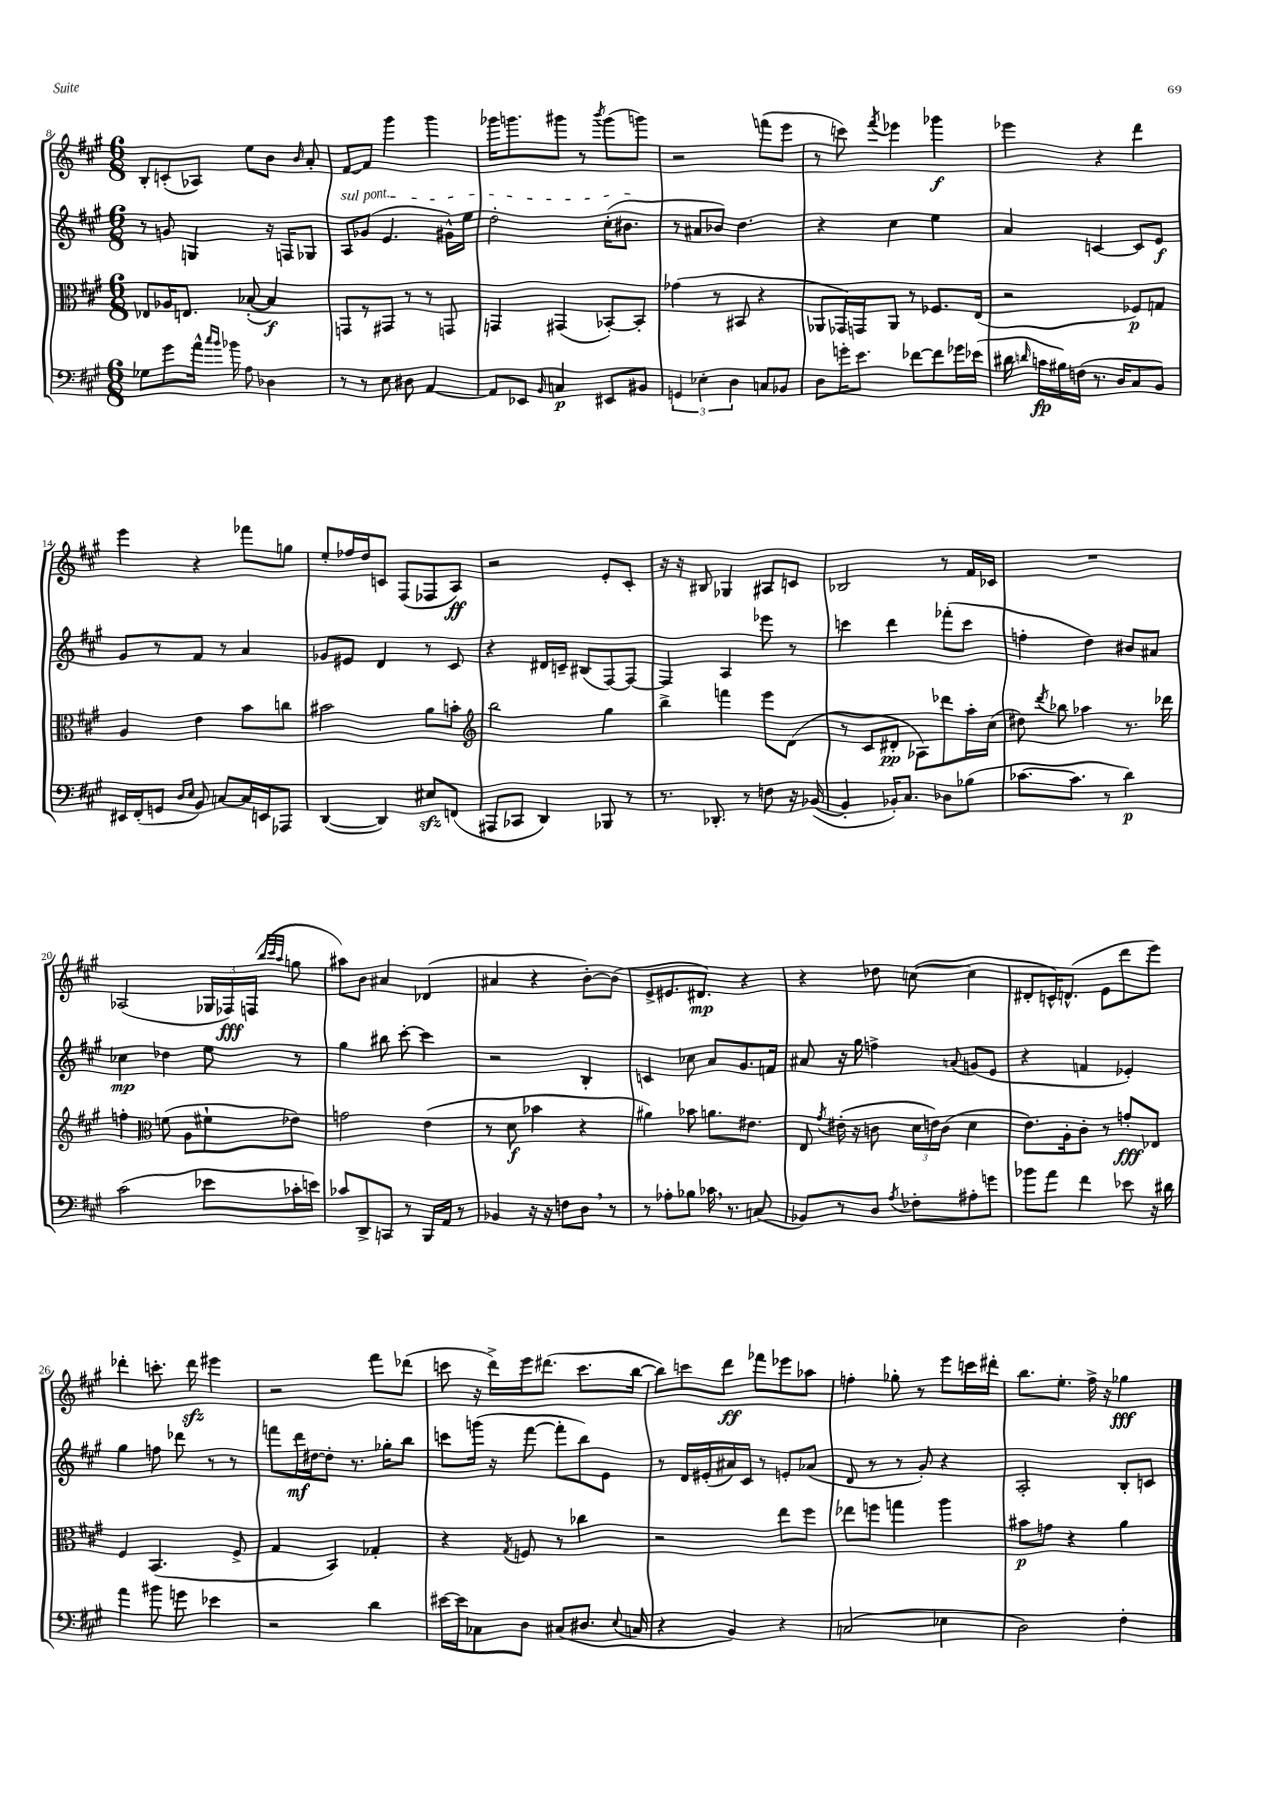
<<
\new StaffGroup <<
\new Staff = "s0" {
    \clef treble \key a \major \numericTimeSignature \time 6/8
    \autoBeamOff b8[-. c'8-.( aes8]) e''8[ b'8] \grace { b'16 } a'8-. |
    fis'8[~ fis'8] gis'''4 gis'''4 |
    ges'''16[ g'''8. gis'''8] r8 \acciaccatura { b'''8 } gis'''8[( g'''8]) |
    r2 f'''8[( e'''8] |
    r8 c'''8) \acciaccatura { fis'''8 } ees'''4 ges'''4\f |
    ees'''4 r4 d'''4 |
    e'''4 r4 fes'''8[ g''8] |
    e''8[-. fes''16 d''16 c'8] fis8[( fes8 a8]\ff) |
    r2 e'8[-. cis'8]-. |
    r16 r16 bis8 ges4 ais8[ c'8] |
    bes2 r8 fis'16[ ces'16] |
    R2. |
    aes2( \tuplet 3/2 { ges16[ fes16\fff) f16]( } \grace { b''32[ cis'''32 a''32] } g''8 |
    ais''8[) b'8] ais'4 des'4( |
    ais'4 r4 b'8[~-.) b'8]( |
    e'8[-> eis'8. dis'8.]\mp) r4 |
    r4 des''8 c''8~( c''4 |
    dis'8[-. c'16-^) d'8.]-^( e'8[ d'''8 e'''8]) |
    des'''4-. c'''8.-. des'''16\sfz eis'''4 |
    r2 fis'''8[ des'''8]( |
    c'''8 r16 d'''16[->) e'''16 dis'''8.]( c'''8.[ b''16]~ |
    b''8[) c'''8 d'''8]\ff fes'''8[ ees'''8 aes''8] |
    f''4-. ges''8-. r8 e'''8[ c'''16 dis'''16]-. |
    b''8.[ e''8.]-. fis''16-> r16 ges''4\fff \bar "|." |
}
\new Staff = "s1" {
    \clef treble \key a \major \numericTimeSignature \time 6/8
    \autoBeamOff r8 g'8 g4 r16 f16[ ges8] |
    \once \override TextSpanner.bound-details.left.text = \markup { \italic "sul pont." } a8[\startTextSpan ges'8]( e'4. gis'16[-^) e''16] |
    d''2-. cis''16[-.( bis'8.]\stopTextSpan |
    r8 ais'8[ bes'8]) d''4. |
    r4 cis''4 e''4 |
    a'4 c'4~ c'8[ e'8]\f |
    gis'8[ r8 fis'8] r8 a'4 |
    ges'8[ eis'8] d'4 r8 cis'8 |
    r4 dis'16[ c'16]-- bis8[( fis8~) fis8]~ |
    fis4 a4 ees'''8 r8 |
    c'''4 d'''4 fes'''8[-.( c'''8] |
    f''4-. d''4) bis'8[ ais'8] |
    ces''4\mp des''4 e''8 r8 |
    gis''4 bis''8 cis'''8~-. cis'''4 |
    r2 b4-. |
    c'4 ces''8 a'8[ gis'8. f'16] |
    ais'8 r16 gis''16 f''4-> \appoggiatura { a'8 } g'8[( e'8] |
    r4 f'4 ees'4-.) |
    gis''4 f''8 des'''8 r8 r8 |
    f'''8[ d'''16\mf dis''16~ dis''8]-. r8. ges''16[-. b''8] |
    c'''8[ g'''16]( r16 fis'''8~ fis'''8[-. b''8) e'8] |
    r8 d'16[ eis'16-.( ais'16) cis'16] r8 e'8[-. aes'8]( |
    d'8 r8 r8 gis'8-.) r4 |
    a2-. b8[-. c'8] \bar "|." |
}
\new Staff = "s2" {
    \clef alto \key a \major \numericTimeSignature \time 6/8
    \autoBeamOff ees8[ aes16 e8.] bes8~-.( bes4\f) |
    g,8[ r8 gis,8] r8 r8 g,8 |
    g,4 gis,4( bes,8[~-.) bes,8]-. |
    ges'4( r8 bis,8 r4 |
    aes,8[ ges,16) g,16 aes,8] r8 fes8.[ e16]( |
    r2 fes8[\p) g8] |
    a4 e'4 b'8[ c''8] |
    bis'2 a'8[ b'8]-. |
    \clef treble b''2 gis''4 |
    b''4-> f'''4 e'''8[ d'8]( |
    r8 cis'8[ dis'8]-.\pp aes8[) des'''8 a''16-. cis''16]( |
    dis''8) \acciaccatura { d'''8 } bes''8 aes''4 r8. des'''16 |
    f''4-. \clef alto f'8( a8[ fis'8-! ees'8]) |
    g'2 e'4( |
    r8 d'8\f bes'4 r4 |
    ais'4) bes'8 a'8.[ eis'8.] |
    e8 \acciaccatura { gis'8 } eis'16-.( r16 c'8 \tuplet 3/2 { d'16[ e'16) c'16]( } d'4 |
    e'8.[) a16-. cis'8]-. r8 g'8[-.\fff ees8] |
    fis4 b,4.( fis8-> |
    gis4 b,4) ges4-. |
    r4 \acciaccatura { gis8 } f8 r8 ces''4 |
    r2 e''8[ fis''8] |
    ees''8[ f''8] g''4 a''4 |
    bis'8[\p g'8] r4 a'4 \bar "|." |
}
\new Staff = "s3" {
    \clef bass \key a \major \numericTimeSignature \time 6/8
    \autoBeamOff ges8[ gis'8 a'16]-^ \grace { cis''16[ b'16] } bes'16 a8 des4 |
    r8 r8 e8 dis8 a,4~ |
    a,8[ ees,8] \grace { b,16 } c4\p eis,8[ bis,8] |
    \tuplet 3/2 { g,4 ees4-. d4 } c8[ bes,8] |
    d8[ g'16-. e'8.] fes'8[~ fes'8 ges'16 ees'16]( |
    dis'16 \grace { d'16 } c'16[\fp bis16) f16]( r8. d16[ cis8 b,8]) |
    eis,16[ fis,16-.( g,8] \grace { d16[ e16] } b,8) c8[~ c16 e,16 aes,,8] |
    d,4~( d,4) eis8[\sfz f,8]( |
    ais,,8[ ces,8] d,4) bes,,8 r8 |
    r8. des,8.-. r8 f8 r16 bes,16~( |
    bes,4-. bes,16[-.) cis8.] des8[ bes8]( |
    ces'8.[~ ces'8.] r8 d'4\p) |
    cis'2( ees'8[ ces'16-. e'16]) |
    ces'8[ d,8-> c,8] r8 b,,16[ a,16] r8 |
    bes,4 r16 r16 f8[ d8] \breathe r8 |
    r8 aes8[-. bes8] ces'16 \breathe r8. c8( |
    bes,8[) r8 d8] \acciaccatura { a8 } fes8[-. ais8-. g'8] |
    bes'8[ a'8] fis'4 ees'8 r16 dis'16 |
    a'4 bis'8 g'8 ees'4 |
    r2 d'4 |
    eis'16[~ eis'16 ces8 d8] cis8[( dis8.] \appoggiatura { e8 } c16 |
    r4 b,4) r4 |
    c2( ees4 |
    d2) fis4-. \bar "|." |
}
>>
>>
\layout { \context { \Score currentBarNumber = #8 } }
